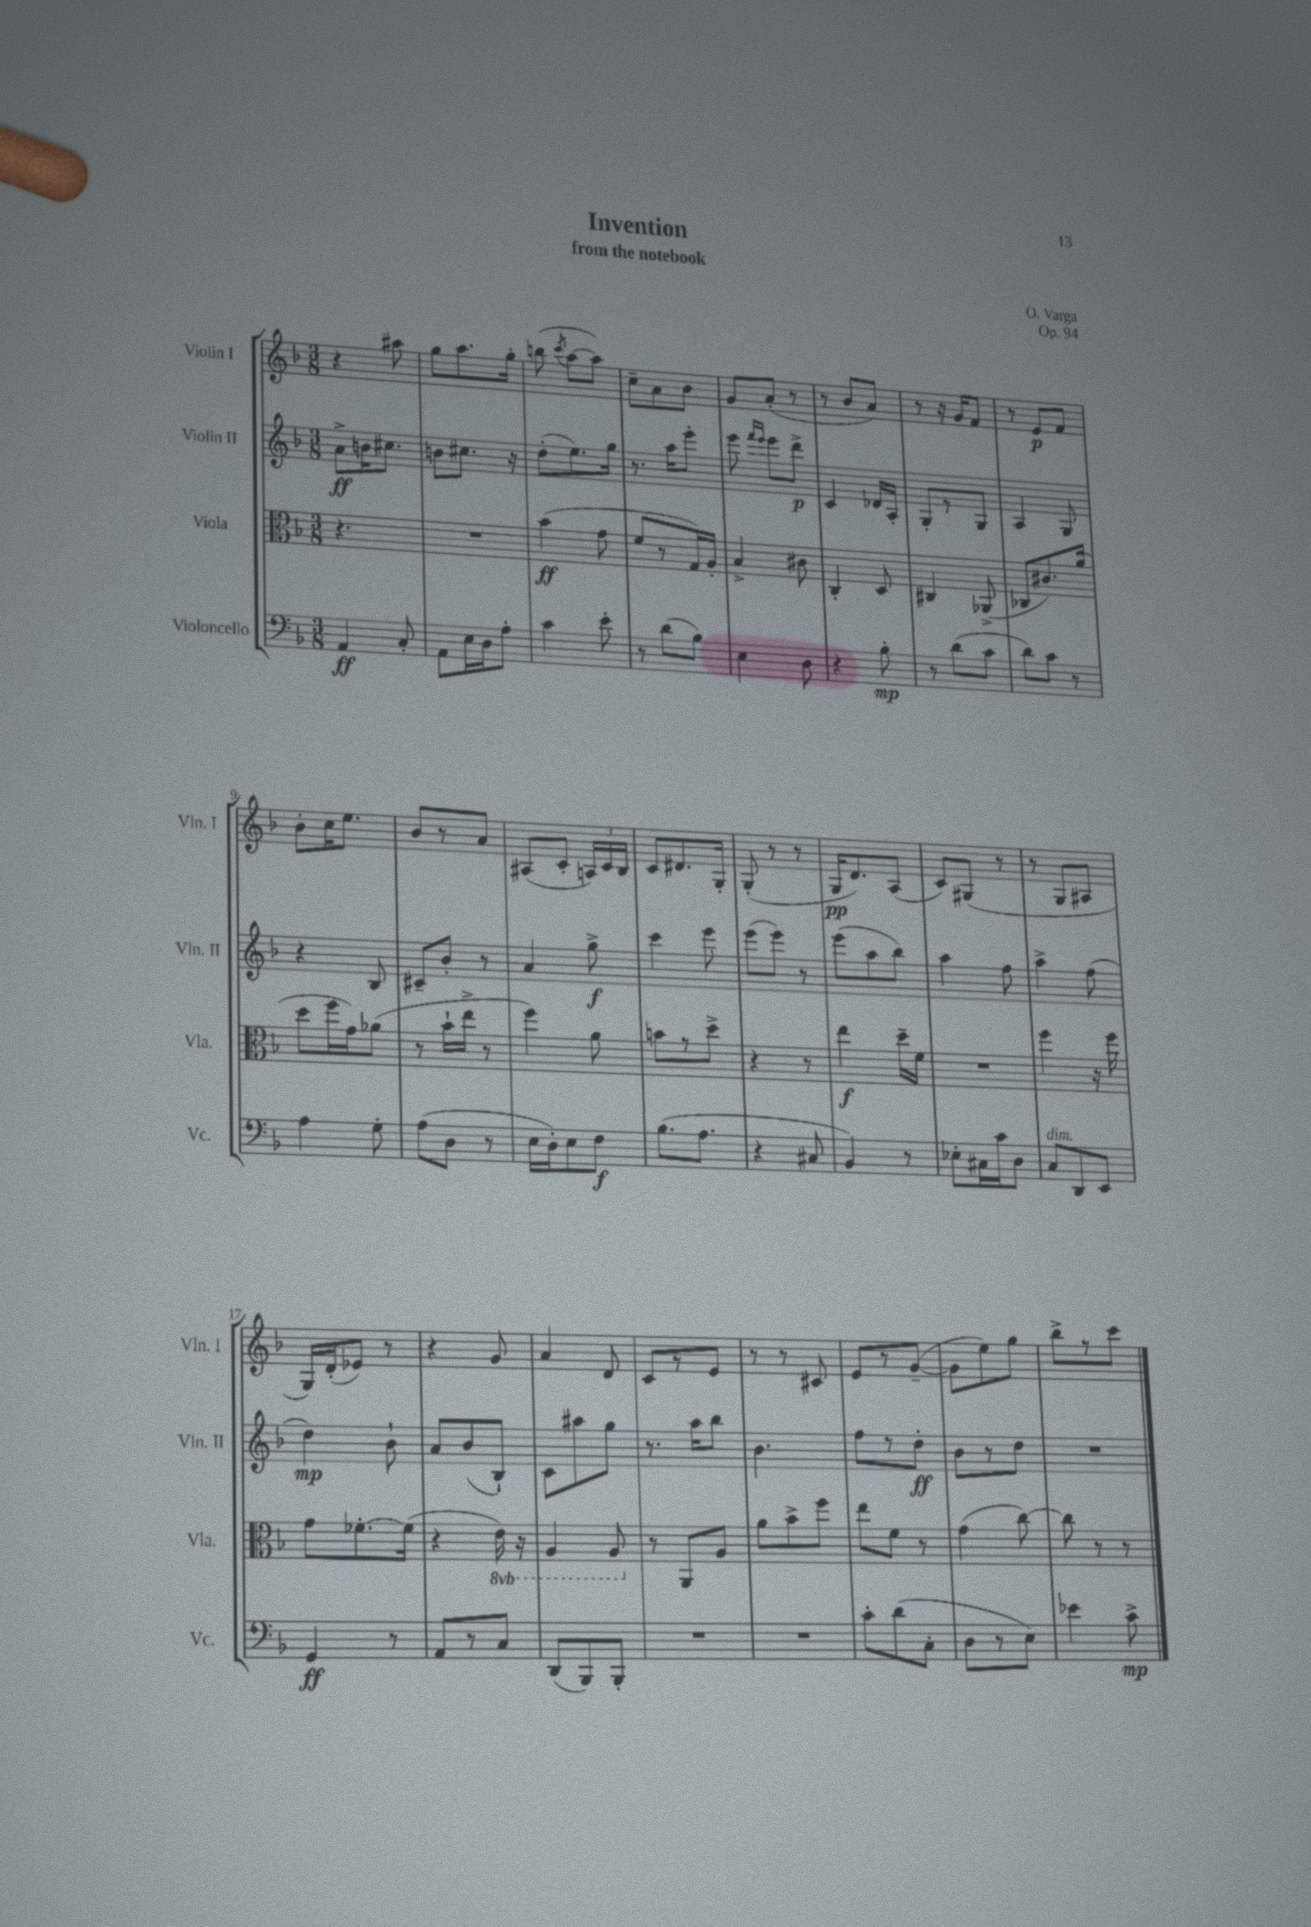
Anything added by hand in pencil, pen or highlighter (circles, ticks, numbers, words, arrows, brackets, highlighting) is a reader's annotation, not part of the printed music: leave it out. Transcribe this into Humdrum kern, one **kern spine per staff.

**kern	**dynam	**kern	**dynam	**kern	**dynam	**kern	**dynam
*part4	*part4	*part3	*part3	*part2	*part2	*part1	*part1
*staff4	*staff4	*staff3	*staff3	*staff2	*staff2	*staff1	*staff1
*I"Violoncello	*	*I"Viola	*	*I"Violin II	*	*I"Violin I	*
*I'Vc.	*	*I'Vla.	*	*I'Vln. II	*	*I'Vln. I	*
*clefF4	*	*clefC3	*	*clefG2	*	*clefG2	*
*k[b-]	*	*k[b-]	*	*k[b-]	*	*k[b-]	*
*M3/8	*	*M3/8	*	*M3/8	*	*M3/8	*
=1	=1	=1	=1	=1	=1	=1	=1
4AA/	ff	4.r	.	8a^\L	ff	4r	.
.	.	.	.	16bn\K	.	.	.
.	.	.	.	8.cc#X\J	.	.	.
8C'/	.	.	.	.	.	8aa#X\	.
=2	=2	=2	=2	=2	=2	=2	=2
8AA\L	.	4.r	.	8bn\L	.	8gg\L	.
16E\L	.	.	.	8.cc#X\J	.	8.aa\	.
16D\J	.	.	.	.	.	.	.
8A'\J	.	.	.	.	.	.	.
.	.	.	.	16r	.	16gg'\Jk	.
=3	=3	=3	=3	=3	=3	=3	=3
4c\	.	(4b-\	ff	(8dd'\L	.	(8bbn\	.
.	.	.	.	.	.	8qccc/	.
.	.	.	.	8.ee\)	.	[8aa\L	.
8e'\	.	8g\	.	.	.	8aa\J])	.
.	.	.	.	16gg\Jk	.	.	.
=4	=4	=4	=4	=4	=4	=4	=4
8r	.	8f/L	.	8.r	.	8cc~\L	.
(8d\L	.	8r	.	.	.	8a\	.
.	.	.	.	16aa\KL	.	.	.
8B-\J)	.	16G/L)	.	8eee'\J	.	8b-\J	.
.	.	16A'/JJ	.	.	.	.	.
=5	=5	=5	=5	=5	=5	=5	=5
4E\	.	4B-^/	.	8eee\	.	8g/L	.
.	.	.	.	16qqfff/LL	.	.	.
.	.	.	.	16qqeee/JJ	.	.	.
.	.	.	.	8eee\L	.	(8a'/J	.
8D\	.	8c#X\	.	8ddd^\J	p	8r	.
=6	=6	=6	=6	=6	=6	=6	=6
4r	.	4C'/	.	4c/	.	8r	.
.	.	.	.	.	.	8b-/L	.
8B-'\	mp	8D/	.	16d-X/LL	.	8a/J)	.
.	.	.	.	16A'/JJ	.	.	.
=7	=7	=7	=7	=7	=7	=7	=7
8r	.	4C#X/	.	8G'/L	.	8r	.
(8d\L	.	.	.	8r	.	16r	.
.	.	.	.	.	.	16g/KL	.
8c\J	.	(8AA-X^/	.	8G/J	.	8f/J	.
=8	=8	=8	=8	=8	=8	=8	=8
8d\L)	.	8C-X/L	.	4A/	.	8r	.
8c\J	.	8.c#X/)	.	.	.	8e/L	p
8r	.	.	.	8G/	.	8f/J	.
.	.	(16a/Jk	.	.	.	.	.
!!LO:LB:g=z
=9	=9	=9	=9	=9	=9	=9	=9
4A\	.	8dd\L	.	4r	.	8b-'\L	.
.	.	16ff\L	.	.	.	16cc\K	.
.	.	16g\J)	.	.	.	8.ee\J	.
8G'\	.	(8a-X\J	.	8B-/	.	.	.
=10	=10	=10	=10	=10	=10	=10	=10
(8A\L	.	8r	.	8c#X~/L	.	8b-/L	.
8D\J	.	16b-`\LL	.	8b-'/J	.	8r	.
.	.	16ee^\JJ	.	.	.	.	.
8r	.	8r	.	8r	.	8a/J	.
=11	=11	=11	=11	=11	=11	=11	=11
16E\LL	.	4ff\)	.	4a/	.	(8A#X/L	.
16D'\J)	.	.	.	.	.	.	.
8E\	.	.	.	.	.	8c'/J	.
8F\J	f	8a\	.	8gg^\	f	24An/LL)	.
.	.	.	.	.	.	24c/	.
.	.	.	.	.	.	24B-/JJ	.
=12	=12	=12	=12	=12	=12	=12	=12
(8.B-\L	.	8bn\L	.	4ccc\	.	8c/L	.
.	.	8r	.	.	.	8.d#X/	.
8.A\J	.	.	.	.	.	.	.
.	.	8dd^\J	.	8eee\	.	.	.
.	.	.	.	.	.	16G'/Jk	.
=13	=13	=13	=13	=13	=13	=13	=13
4r	.	4r	.	(8eee\L	.	(8G'/	.
.	.	.	.	8eee\J)	.	8r	.
8C#X/	.	8r	.	8r	.	8r	.
=14	=14	=14	=14	=14	=14	=14	=14
4BB-/)	.	4ee\	f	(8eee\L	.	16G/KL	pp
.	.	.	.	.	.	8.d/)	.
.	.	.	.	8aa\	.	.	.
8r	.	16dd~\LL	.	8bb-\J)	.	(8A/J	.
.	.	16f\JJ	.	.	.	.	.
=15	=15	=15	=15	=15	=15	=15	=15
8E-X'\L	.	4.r	.	4aa\	.	8c/L)	.
16C#X\L	.	.	.	.	.	(8G#X/J	.
16c\J	.	.	.	.	.	.	.
8D\J	.	.	.	8ff\	.	8r	.
=16	=16	=16	=16	=16	=16	=16	=16
!LO:TX:a:i:t=dim.	!	!	!	!	!	!	!
8C/L	.	4ff\	.	4aa^\	.	8r	.
8DD/	.	.	.	.	.	8G/L	.
8EE/J	.	16r	.	(8ff\	.	8A#X/J	.
.	.	16ff\	.	.	.	.	.
!!LO:LB:g=z
=17	=17	=17	=17	=17	=17	=17	=17
4GG/	ff	8g\L	.	4dd\)	mp	16G/LL)	.
.	.	.	.	.	.	(16d'/J	.
.	.	[8.f-X'\	.	.	.	8e-X/J)	.
8r	.	.	.	8b-`\	.	8r	.
.	.	(16f-\Jk]	.	.	.	.	.
=18	=18	=18	=18	=18	=18	=18	=18
8AA/L	.	4r	.	8a/L	.	4r	.
8r	.	.	.	(8b-/	.	.	.
*	*	*8ba	*	*	*	*	*
8C/J	.	16E\)	.	8B-`/J)	.	8g/	.
.	.	16r	.	.	.	.	.
=19	=19	=19	=19	=19	=19	=19	=19
(8DD/L	.	4AA/	.	8c\L	.	4a/	.
8BBB-/)	.	.	.	8aa#X\	.	.	.
8BBB-'/J	.	8AA/	.	8gg\J	.	8d/	.
=20	=20	=20	=20	=20	=20	=20	=20
*	*	*X8ba	*	*	*	*	*
4.r	.	8r	.	8.r	.	8c/L	.
.	.	8AA/L	.	.	.	8r	.
.	.	.	.	16aa\KL	.	.	.
.	.	8A/J	.	8bb-\J	.	8e/J	.
=21	=21	=21	=21	=21	=21	=21	=21
4.r	.	8a\L	.	4.b-\	.	8r	.
.	.	8b-^\	.	.	.	8r	.
.	.	8ff\J	.	.	.	8c#X/	.
=22	=22	=22	=22	=22	=22	=22	=22
8c'\L	.	8ee\L	.	8ff\L	.	8e/L	.
(8d\	.	8f\J	.	8r	.	8r	.
8C'\J	.	8r	.	8dd'\J	ff	([8g~/J	.
=23	=23	=23	=23	=23	=23	=23	=23
8D\L	.	(4g\	.	8b-\L	.	8g\L]	.
8r	.	.	.	8r	.	8ee\)	.
8E\J)	.	[8cc\)	.	8dd\J	.	8gg\J	.
=24	=24	=24	=24	=24	=24	=24	=24
4e-X\	.	8cc\]	.	4.r	.	8bb-^\L	.
.	.	8r	.	.	.	8r	.
8c^\	mp	8r	.	.	.	8ccc\J	.
==	==	==	==	==	==	==	==
*-	*-	*-	*-	*-	*-	*-	*-
